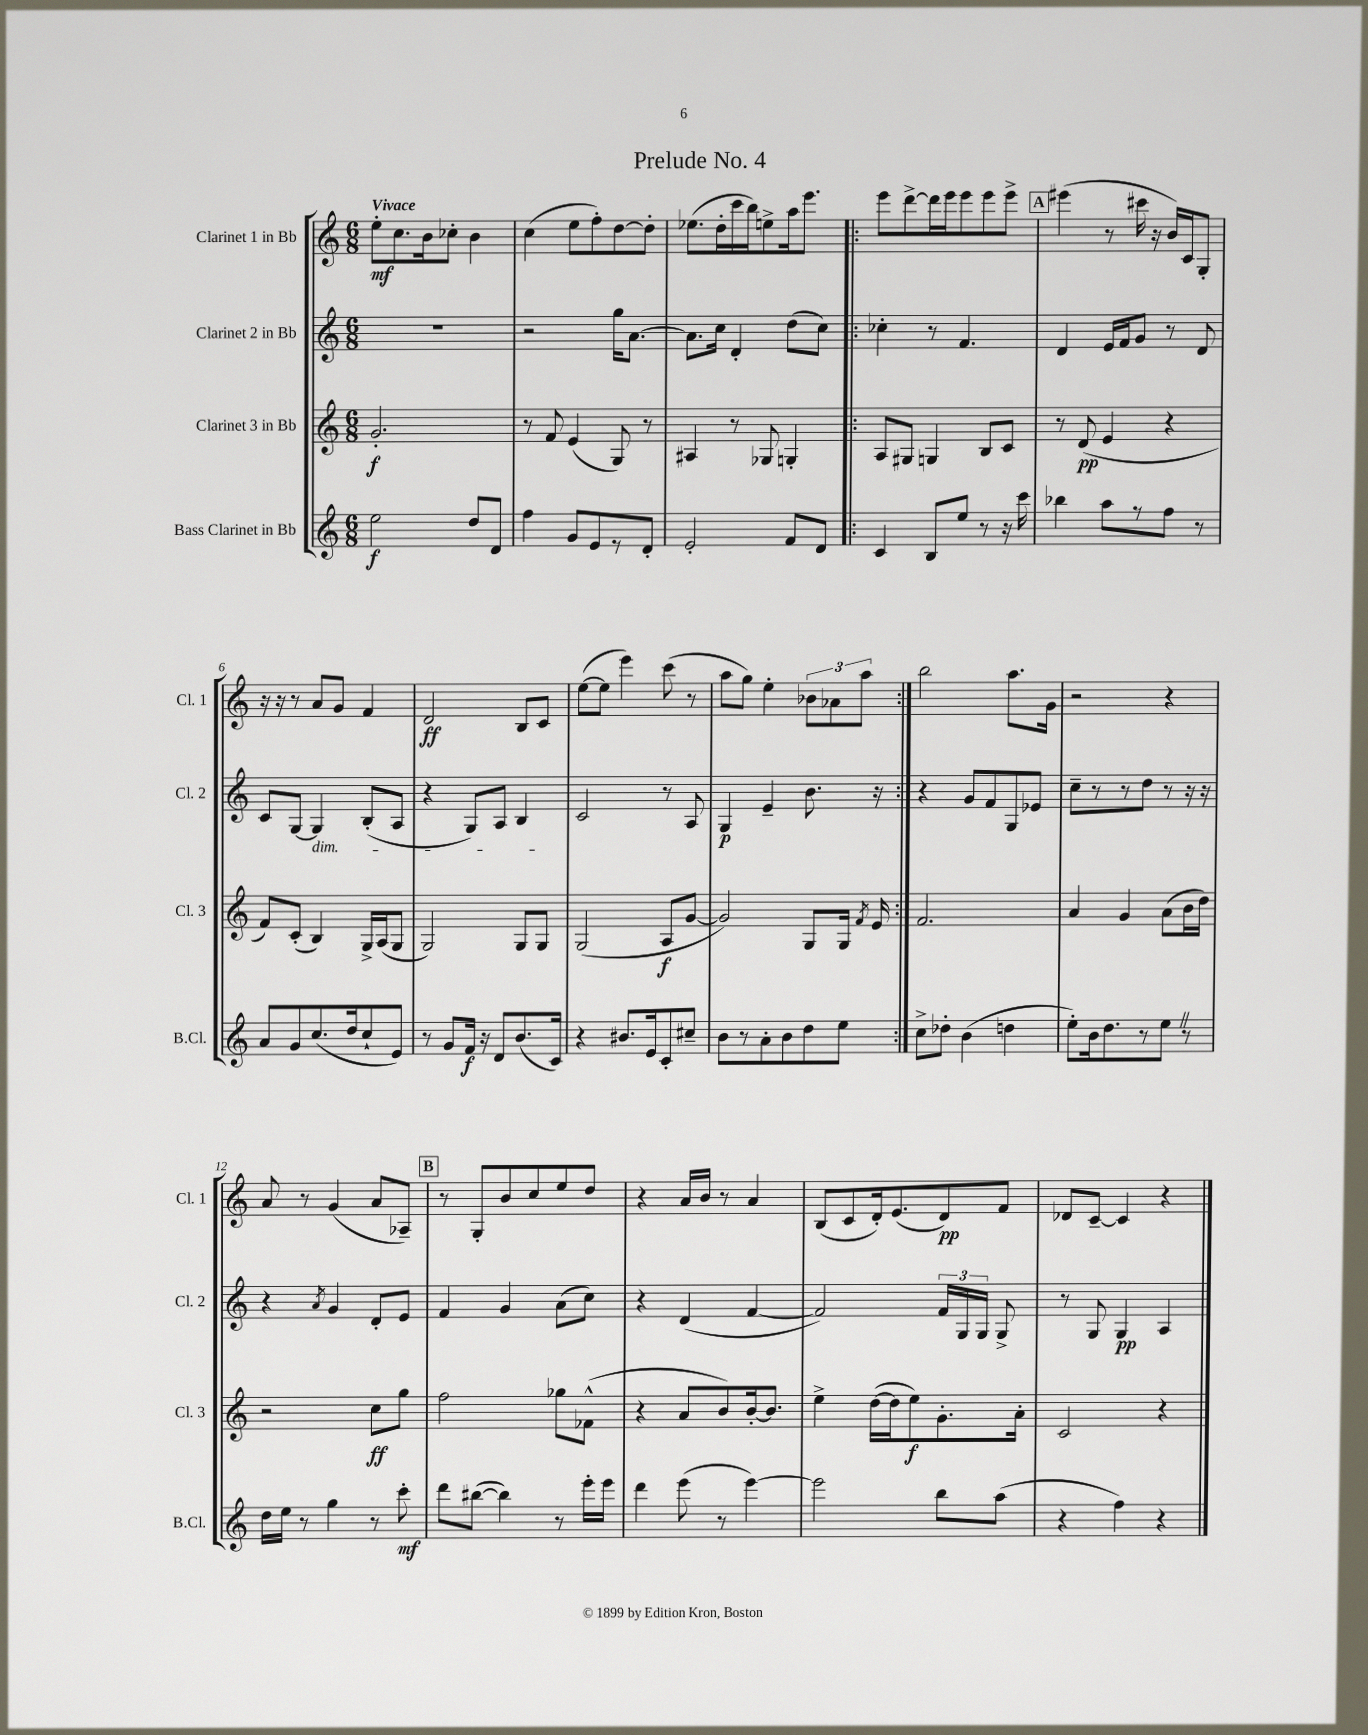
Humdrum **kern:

**kern	**kern	**kern	**kern
*staff4	*staff3	*staff2	*staff1
*clefG2	*clefG2	*clefG2	*clefG2
*k[]	*k[]	*k[]	*k[]
*M6/8	*M6/8	*M6/8	*M6/8
2ee\	2.g'/	2.r	8ee'\L
.	.	.	8.cc\
.	.	.	16b\k
.	.	.	8cc-'\J
8dd/L	.	.	4b\
8d/J	.	.	.
=	=	=	=
4ff\	8r	2r	(4cc\
.	8f/	.	.
8g/L	(4e/	.	8ee\L
8e/	.	.	8ff'\)
8r	8G/)	16gg\LK	[8dd\
.	.	[8.a\J	.
8d'/J	8r	.	8dd'\]J
=	=	=	=
2e'/	4A#/	8.a\]L	(8.ee-\L
.	.	16cc\Jk	16dd'\L
.	8r	4d'/	16ccc\
.	.	.	16bb\J)
.	8G-/	.	8ee^\
8f/L	4G'/	(8dd\L	16aa\k
.	.	.	8.eee\J
8d/J	.	8cc\J)	.
=!|:	=!|:	=!|:	=!|:
4c/	8A/L	4cc-'\	8eee\L
.	8G#/J	.	[8ddd^\
8B/L	4G/	8r	16ddd\]L
.	.	.	16eee\J
8ee/J	.	4.f/	8eee\
8r	8B/L	.	8eee\
16r	8c/J	.	8eee^\J
16ccc\	.	.	.
=	=	=	=
4bb-\	8r	4d/	(4eee#\
.	(8d/	.	.
8aa\L	4e/	16e/LL	8r
.	.	16f/J	.
8r	.	8g/J	16ccc#\
.	.	.	16r
8ff\J	4r	8r	16b/LL)
.	.	.	16c/J
8r	.	8d/	8G'/J
=	=	=	=
8a/L	8f/L)	8c/L	16r
.	.	.	16r
8g/	(8c'/J	[8G/J	8r
(8.cc/	4B/)	4G/]	8a/L
.	.	.	8g/J
16dd/k	.	.	.
8cc`/	16G^/LL	(8B'/L	4f/
.	(16A/J	.	.
8e/J)	8G/J	8A/J	.
=	=	=	=
8r	2G/)	4r	2d/
8g/L	.	.	.
16f/Jk	.	8G/L)	.
16r	.	.	.
8d/L	.	8A/J	.
(8.b/	8G/L	4B/	8B/L
.	8G/J	.	8c/J
16c/Jk)	.	.	.
=	=	=	=
4r	(2G/	2c/	([8ee\L
.	.	.	8ee\]J
8.b#/L	.	.	4eee\)
16e/k	.	.	.
8c'/	8A/L	8r	(8ccc\
8cc#~/J	[8g/J	8A/	8r
=	=	=	=
8b\L	2g/])	4G/	8aa\L
8r	.	.	8gg\J)
8a'\	.	4e~/	4ee'\
8b\	.	.	.
8dd\	8G/L	8.b\	12b-\L
.	.	.	12a-\
8ee\J	16G/Jk	.	.
.	.	.	12aa\J
.	8qf/	.	.
.	16e/	16r	.
=:|!	=:|!	=:|!	=:|!
8cc^\L	2.f/	4r	2bb\
8dd-'\J	.	.	.
(4b\	.	8g/L	.
.	.	8f/	.
4dd\	.	8G/	8.aa\L
.	.	8e-/J	.
.	.	.	16g\Jk
=	=	=	=
8ee'\L)	4a/	8cc~\L	2r
16b\k	.	8r	.
8.dd\	.	.	.
.	4g/	8r	.
8r	.	8dd\J	.
8ee\J	(8a\L	8r	4r
8r	16b\L	16r	.
.	16dd\JJ)	16r	.
=	=	=	=
16dd\LL	2r	4r	8a/
16ee\JJ	.	.	.
8r	.	.	8r
.	.	8qa/	.
4gg\	.	4g/	(4g/
8r	8cc\L	8d'/L	8a/L
8ccc'\	8gg\J	8e/J	8A-~/J)
=	=	=	=
8ddd\L	2ff\	4f/	8r
([8bb#\J	.	.	8G'/L
4bb#\])	.	4g/	8b/
.	.	.	8cc/
8r	8gg-\L	(8a\L	8ee/
16eee'\LL	(8f-^^\J	8cc\J)	8dd/J
16eee\JJ	.	.	.
=	=	=	=
4ddd\	4r	4r	4r
(8eee\	8a/L	(4d/	16a/LL
.	.	.	16b/JJ
8r	8b/)	.	8r
[4eee\)	[16b'/k	[4f/	4a/
.	8.b/]J	.	.
=	=	=	=
2eee\]	4ee^\	2f/])	(8B/L
.	.	.	8c/
.	([16dd\LL	.	16d'/k)
.	16dd\]J	.	(8.e/
.	8ee\)	.	.
8bb\L	8.g'\	24f/LL	8d/)
.	.	24G/	.
.	.	24G/JJ	.
(8aa\J	.	8G^/	8f/J
.	16a'\Jk	.	.
=	=	=	=
4r	2c/	8r	8d-/L
.	.	8G/	[8c~/J
4ff\)	.	4G/	4c/]
4r	4r	4A/	4r
==	==	==	==
*-	*-	*-	*-
